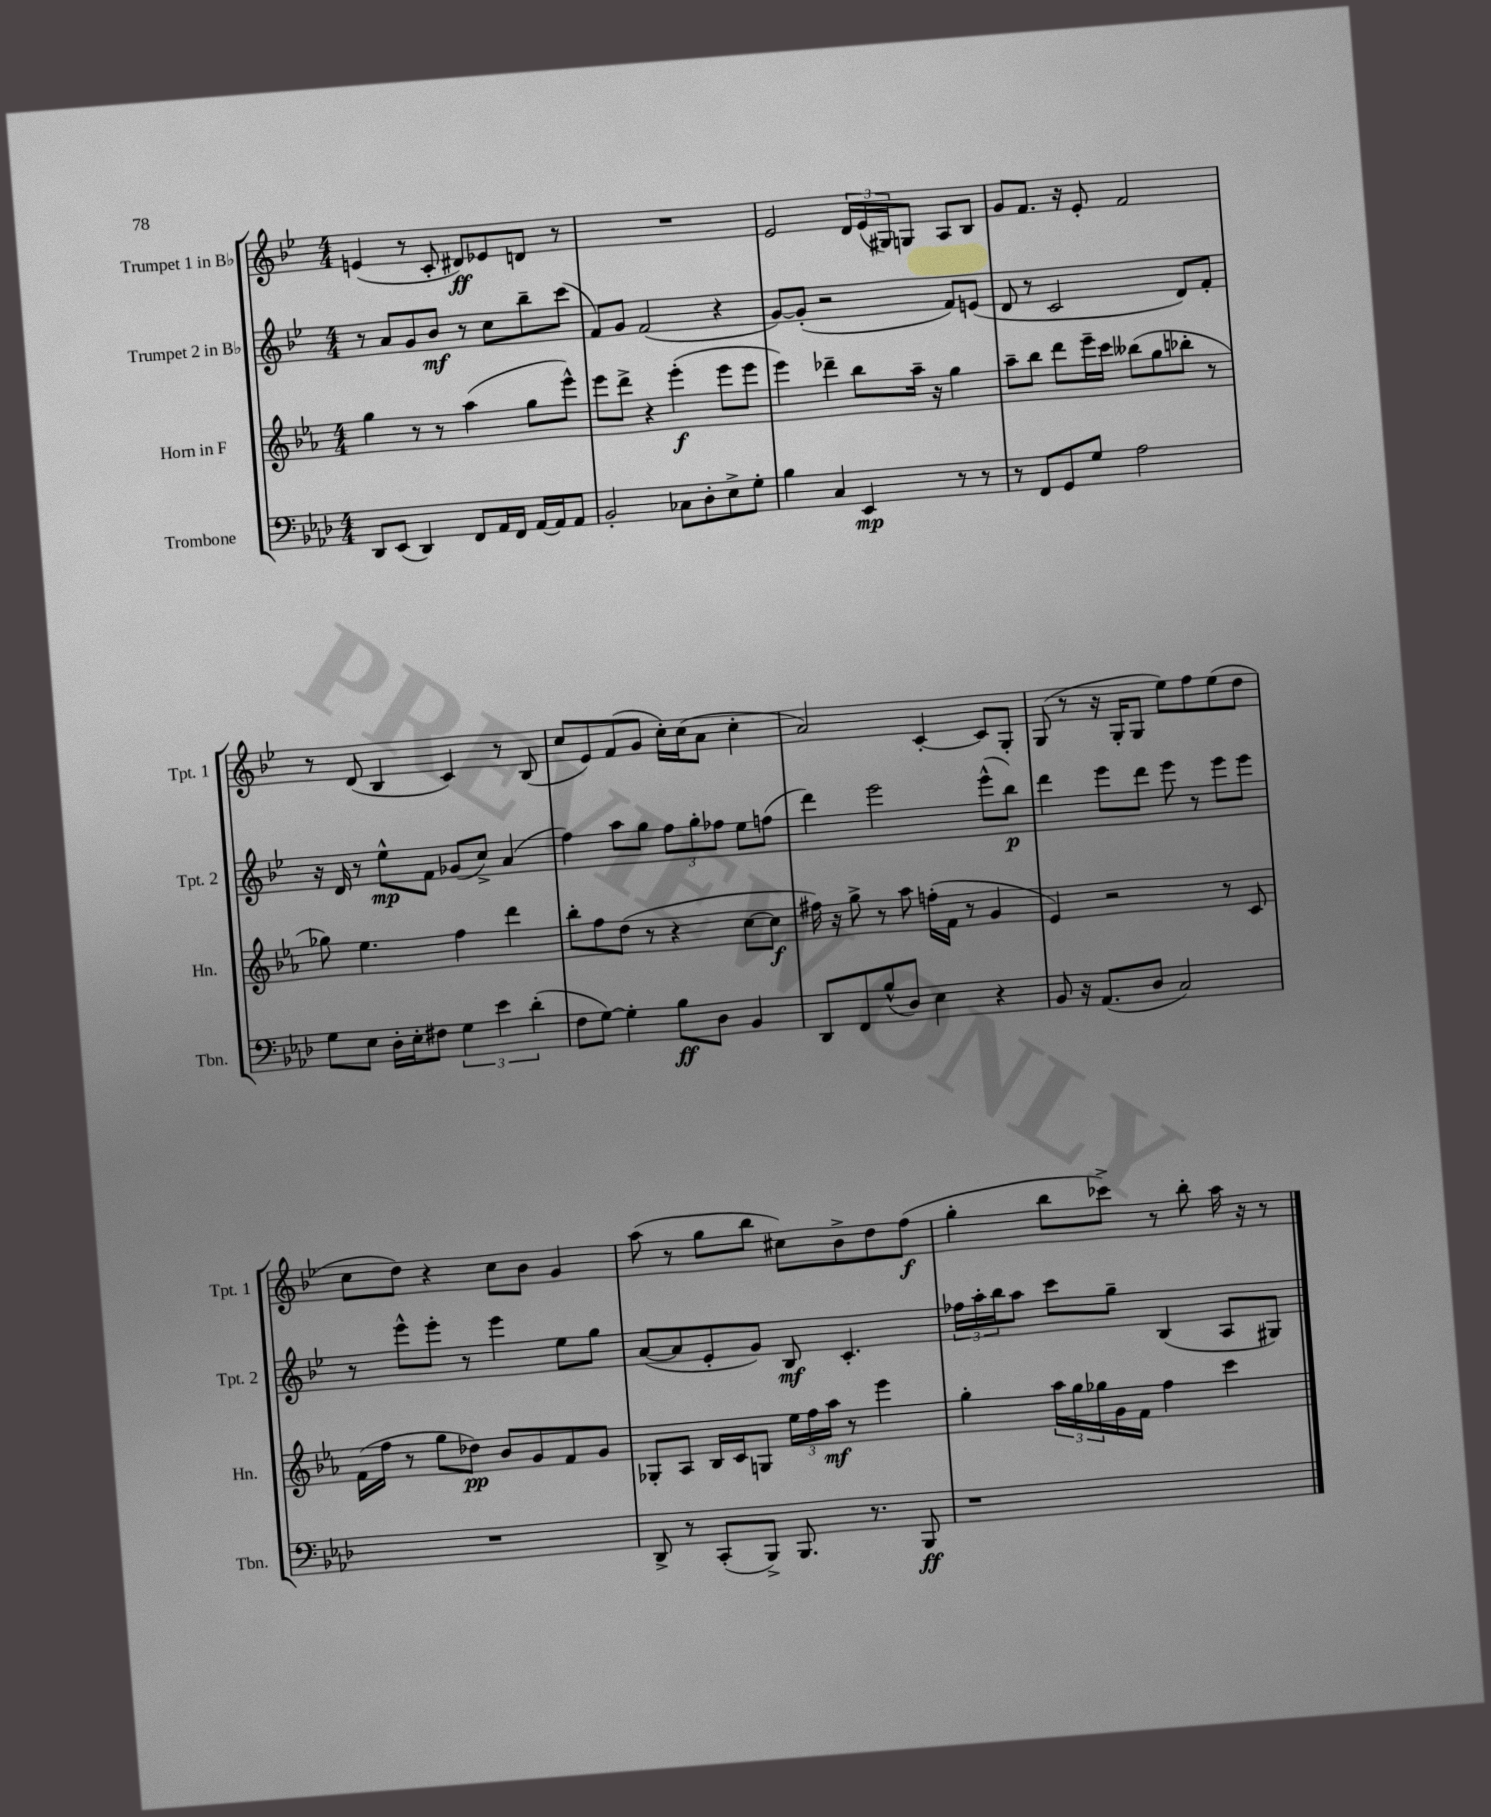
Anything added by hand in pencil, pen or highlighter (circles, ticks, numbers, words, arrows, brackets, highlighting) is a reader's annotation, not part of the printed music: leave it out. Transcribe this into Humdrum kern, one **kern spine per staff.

**kern	**kern	**kern	**kern
*staff4	*staff3	*staff2	*staff1
*clefF4	*clefG2	*clefG2	*clefG2
*k[b-e-a-d-]	*k[b-e-a-]	*k[b-e-]	*k[b-e-]
*M4/4	*M4/4	*M4/4	*M4/4
8DD-	4gg	8r	(4e
(8EE-	.	8a	.
4DD-)	8r	8g	8r
.	8r	8b-	8c'
8FF	(4aa-	8r	8d#)
16AA-	.	8cc	8e-
16FF	.	.	.
[16AA-	8gg	8bb-~	8d
16AA-]	.	.	.
8AA-	8eee-^^)	(8ccc	8r
=	=	=	=
2BB-'	8eee-	8f)	1r
.	8ddd^	8g	.
.	4r	(2f	.
8C-	(4eee-'	.	.
8D-'	.	.	.
8E-^	8eee-	4r	.
8G'	8eee-	.	.
=	=	=	=
4B-	4eee-)	[8g)	2e-
.	.	(8g']	.
4C	4ddd-~	2r	.
4EE-	8bb-	.	24d
.	.	.	(24e-
.	.	.	24G#)
.	16aa-~	.	8G
.	16r	.	.
8r	4gg	8f)	8A
8r	.	(8e	8B-
=	=	=	=
8r	8aa-~	8d	8g
8FF	8bb-	8r	8.f
8GG	8ddd	2c	.
.	.	.	16r
8G	16eee-~	.	8e-'
.	16ccc	.	.
2A-	(8bb--	.	2f
.	8gg	.	.
.	8bb-'	8d)	.
.	8r	8f'	.
=	=	=	=
8G	8gg-)	16r	8r
.	.	16d	.
8E-	4.ee-	8r	(8d
16D-'	.	8ee-^^	4B-
16E-'	.	.	.
8F#	.	8f	.
6G	4ff	(8g-	4c)
.	.	8cc^)	.
6e-	.	.	.
.	4ddd	(4a	8r
(6d-'	.	.	.
.	.	.	(8B-
=	=	=	=
8F	8bb-'	4ff)	8cc
[8G)	8ff	.	8e-)
4G']	(8dd	8aa	(8f
.	8r	8gg	8g
8B-	4r	12ff	16cc')
.	.	.	(16cc
.	.	12gg'	.
8D-	.	.	8a
.	.	12ff-	.
4BB-	[8cc	8ee-	4cc'
.	8cc]	(8ff	.
=	=	=	=
8DD-	16ff#)	4ddd)	2a)
.	16r	.	.
8FF	8gg^	.	.
(8B-^^	8r	2eee-	.
8D-)	8aa-	.	.
4E-	(16ff'	.	[4c'
.	16f	.	.
.	8r	.	.
4r	4g	(8eee-^^	8c]
.	.	8bb-)	8G'
=	=	=	=
8BB-	4e-)	4ddd	(8G
16r	.	.	8r
(8.AA-	.	.	.
.	2r	8eee-	16r
.	.	.	16G'
8D-	.	8ddd	8G
2C)	.	8eee-	8ee-)
.	.	8r	8ff
.	8r	8eee-	(8ee-
.	8c	8eee-	8dd
=	=	=	=
1r	(16f	8r	8cc
.	16ff	.	.
.	8r	8eee-^^	8dd)
.	8gg	8eee-'	4r
.	8dd-)	8r	.
.	8b-	4eee-	8cc
.	8g	.	8b-
.	8f	8ee-	4g
.	8g	8gg	.
=	=	=	=
8DD-^	8G-'	([8a	(8aa
8r	8A-	8a]	8r
(8CC'	16B-	8e-'	8gg
.	16c	.	.
8BBB-^)	8G	8g)	8bb-
8.BBB-	24ee-	8B-	8cc#)
.	24ff	.	.
.	24aa-	.	.
.	8r	4.c'	8b-^
8.r	.	.	.
.	4eee-	.	8dd
8BBB-	.	.	(8ff
=	=	=	=
1r	4gg'	24ff-	4gg'
.	.	24aa'	.
.	.	24bb-	.
.	.	8aa	.
.	24aa-	8ccc	8bb-
.	24gg	.	.
.	24gg-	.	.
.	16g	8gg~	8ccc-^)
.	16f	.	.
.	4ff	(4B-	8r
.	.	.	8bb-'
.	4ccc	8A	16aa
.	.	.	16r
.	.	8G#)	8r
==	==	==	==
*-	*-	*-	*-
